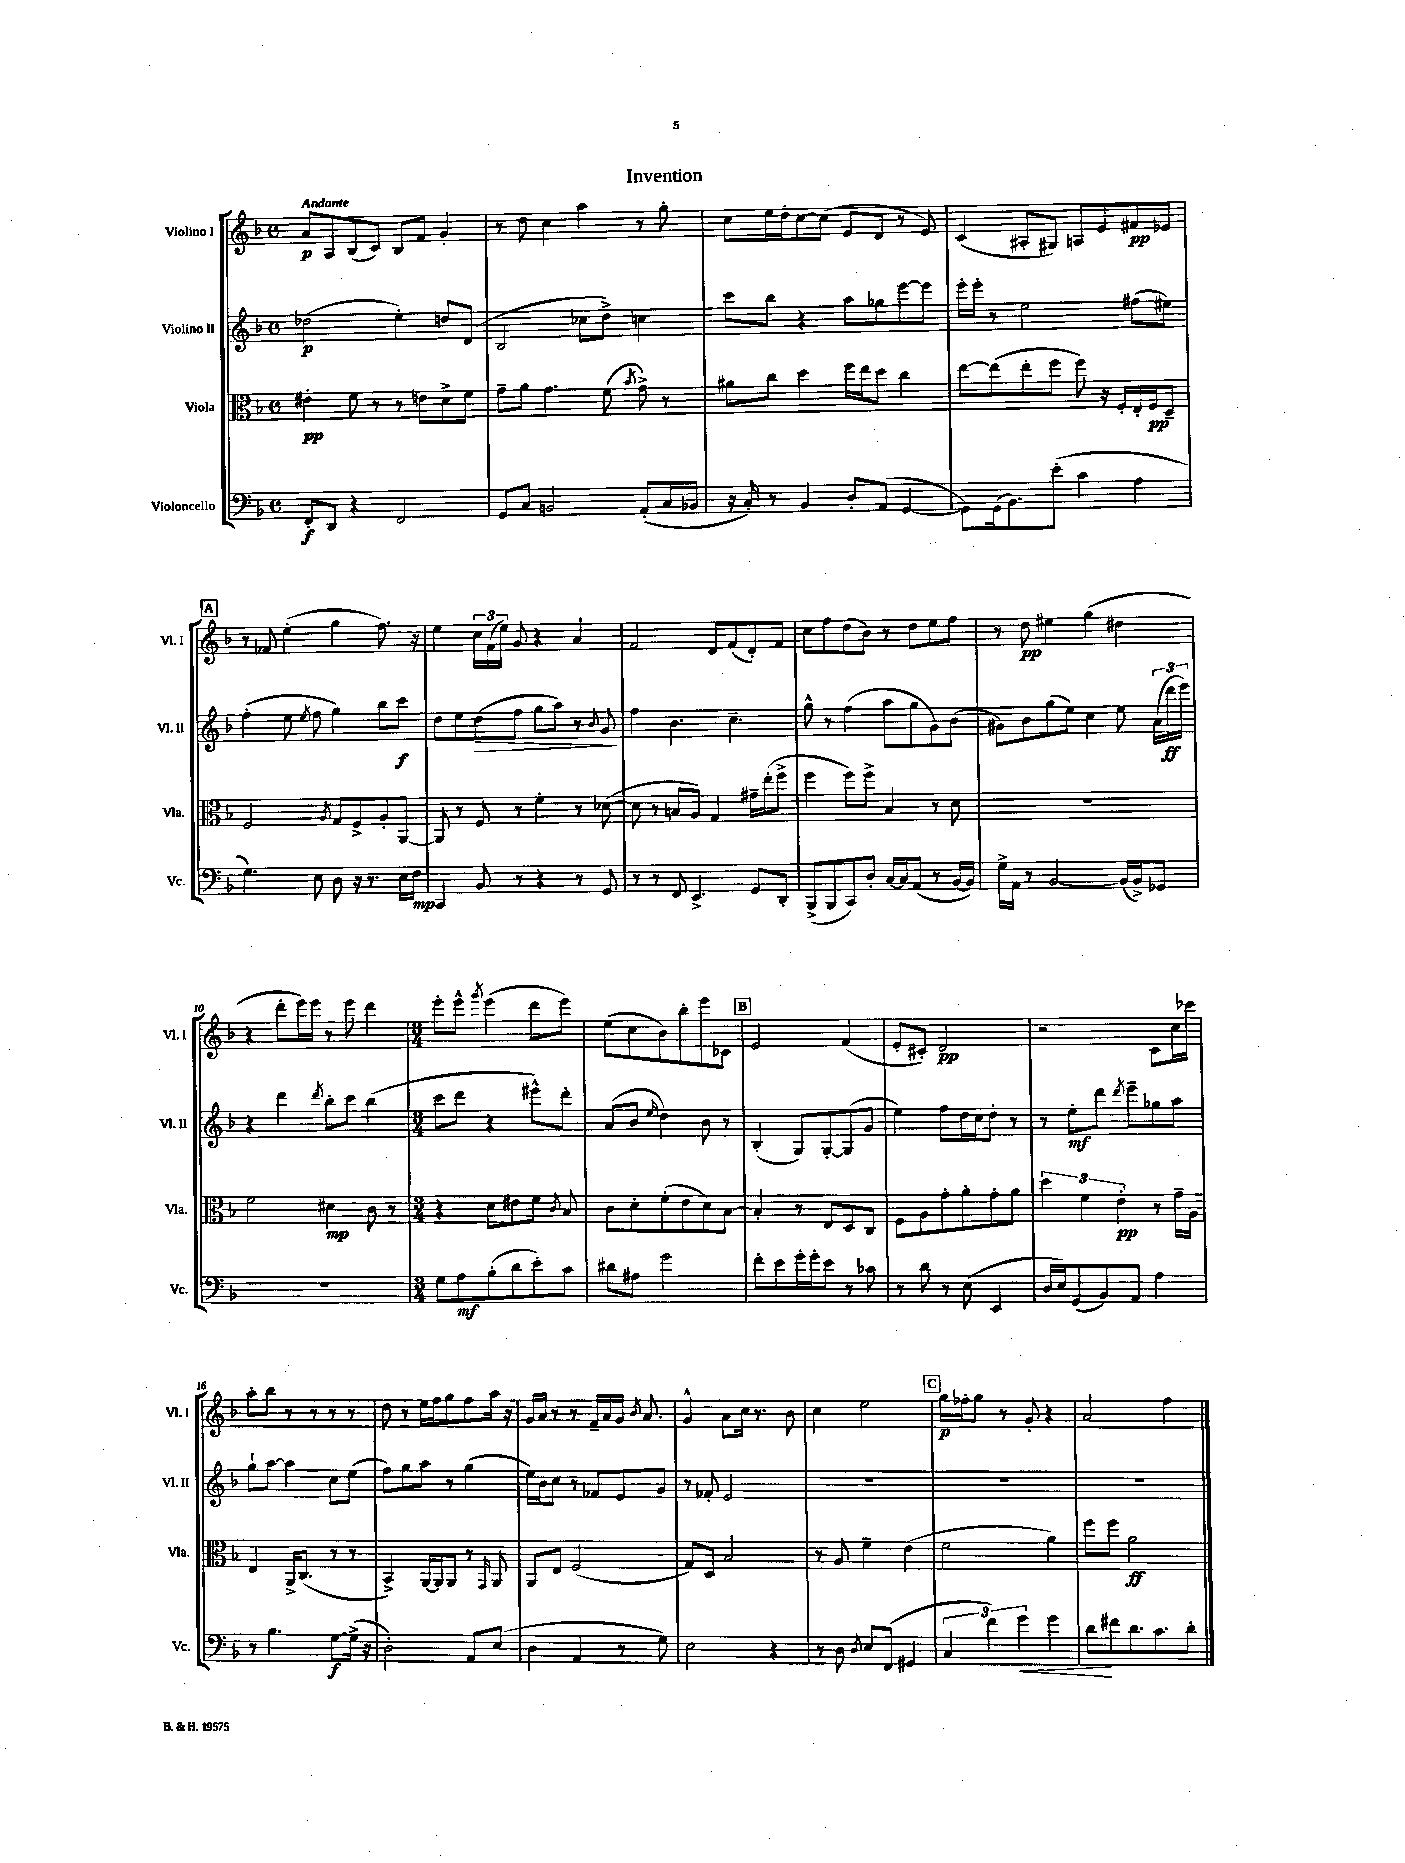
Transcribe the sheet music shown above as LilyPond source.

\header { title = "Invention" }
<<
\new StaffGroup <<
\new Staff = "s0" \with { instrumentName = "Violino I" shortInstrumentName = "Vl. I" } {
    \clef treble \key f \major \defaultTimeSignature \time 4/4 \tempo "Andante"
    \autoBeamOff a'8[\p a8 bes8( c'8]) bes8[ f'8] g'4-. |
    r8 d''8 c''4 a''4 r8 g''8-. |
    c''8[ e''16 d''16-. c''8~ c''8]( e'8[ d'8] r8 e'8) |
    c'4( ais8[-. gis8]) a8[ e'8 fis'8\pp ees'8] |
    \mark \markup { \box "A" } r8 fes'8 e''4-.( g''4 f''8.) r16 |
    e''4 \tuplet 3/2 { c''16[ f'16( e''16]) } g'8 r4 a'4 |
    f'2 d'8[ f'8( d'8-.) f'8] |
    c''8[ f''8 d''8( bes'8]) r8 d''8[ e''8 f''8] |
    r8 d''8\pp eis''4 g''4( dis''4 |
    r4 d'''8[-. e'''16) e'''16] r8 e'''8 d'''4 |
    \numericTimeSignature \time 3/4 e'''8[-. e'''8]-^ \acciaccatura { g'''8 } e'''4( d'''8[ e'''8]) |
    e''8[( c''8 bes'8) bes''8-. e'''8 ces'8] |
    \mark \markup { \box "B" } e'2 f'4( |
    e'8[-. cis'8]-.) d'2\pp |
    r2 c'8[ c''16 ces'''16] |
    a''8[-. bes''8] r8 r8 r8 r8 |
    d''8 r8 e''16[ f''16 g''8 f''8 a''16] r16 |
    g'16[ a'16] r8 r8 f'16[-- a'16 g'16] \acciaccatura { bes'8 } a'8. |
    g'4-^ a'8[ c''16] r8. bes'8 |
    c''4 e''2 |
    \mark \markup { \box "C" } g''16[\p fes''16-. g''8] r8 g'8-. r4 |
    a'2 f''4 \bar "|." |
}
\new Staff = "s1" \with { instrumentName = "Violino II" shortInstrumentName = "Vl. II" } {
    \clef treble \key f \major \defaultTimeSignature \time 4/4
    \autoBeamOff des''2\p( e''4-.) d''8[ d'8]( |
    bes2 ces''8[ d''8]->) c''4 |
    c'''8[ bes''8] r4 a''8[ ges''8 e'''8~ e'''8] |
    e'''16[-. e'''16]-. r8 e''2 fis''8[( eis''8]) |
    \mark \markup { \box "A" } f''4-.( e''8 \acciaccatura { e''8 } f''8 g''4) bes''8[ c'''8]\f |
    d''8[ e''8 d''8\>( f''8] g''8[ a''8]) r8 \appoggiatura { bes'8 } g'8\! |
    f''4 bes'4. c''4.-- |
    g''8-^ r8 f''4( a''8[ g''8 g'8) bes'8]( |
    gis'8[) bes'8 g''8( e''8]) c''4 e''8 \tuplet 3/2 { a'16[( d'''16\ff e'''16]) } |
    r4 d'''4 \acciaccatura { d'''8 } bes''8[-. c'''8] bes''4( |
    \numericTimeSignature \time 3/4 c'''8[ d'''8] r4 eis'''8[-^) d'''8]-. |
    a'8[( bes'8] \grace { e''16 } d''4) bes'8 r8 |
    \mark \markup { \box "B" } bes4-.( g8[) g8~-. g8( g'8] |
    e''4) f''8[ d''16 c''16 d''8]-. r8 |
    r8 e''8[-.\mf d'''8] \acciaccatura { d'''8 } e'''8[-- ges''8 a''8] |
    g''8[-! a''8]~ a''4 c''8[ e''8]( |
    f''8[) g''8 a''8] r8 g''4( |
    e''16[) bes'16 c''8] r8 fes'8[ e'8 g'8] |
    r8 fes'8-. e'2 |
    R2. |
    \mark \markup { \box "C" } R2. |
    R2. \bar "|." |
}
\new Staff = "s2" \with { instrumentName = "Viola" shortInstrumentName = "Vla." } {
    \clef alto \key f \major \defaultTimeSignature \time 4/4
    \autoBeamOff eis'4-.\pp f'8 r8 r8 e'8[ d'8-> f'8] |
    g'8[-- a'8] g'4. f'8( \acciaccatura { bes'8 } g'8->) r8 |
    ais'8[ c''8] d''4 f''16[ e''16 d''8] c''4 |
    e''8[~ e''8( e''8-. f''8] f''8) r16 f16[-. e16-. f16\pp d8]-- |
    \mark \markup { \box "A" } f2 \acciaccatura { a8 } g8[ f8-> a8-. a,8]~ |
    a,8 r8 f8 r8 f'4-. r8 des'8~( |
    des'8 r8 b8[ a8]) g4 gis'16[-- e''16-.( f''8]-> |
    f''4 f''8[) f''8]-> bes4 r8 d'8 |
    r1 |
    f'2 dis'4\mp c'8 r8 |
    \numericTimeSignature \time 3/4 r4 d'8[ eis'8 f'8] \acciaccatura { c'8 } bes8 |
    c'8[ d'8-. f'8-.( e'8 d'8) bes8]~ |
    \mark \markup { \box "B" } bes4-. r8 e8[ d8 c8] |
    f8[ a8 g'8-. a'8-. g'8-. a'8] |
    \tuplet 3/2 { d''4 f'4 e'4-.\pp } r8 g'16[-- a16] |
    e4 a,16[-> c8.]( r8 r8 |
    bes,4->) a,16[~ a,16 a,8] r8 \grace { g,16 } a,8 |
    a,8[ e8] f2( |
    g8[) d8] bes2 |
    r8 a8 f'4-- e'4( |
    \mark \markup { \box "C" } f'2 a'4) |
    f''8[ f''8] a'2\ff \bar "|." |
}
\new Staff = "s3" \with { instrumentName = "Violoncello" shortInstrumentName = "Vc." } {
    \clef bass \key f \major \defaultTimeSignature \time 4/4
    \autoBeamOff f,8[-.\f d,8] r4 f,2 |
    g,8[ c8] b,2 a,8[-.( c16 bes,16] |
    r16 c16-.) r8 bes,4 d8[-. a,8]( g,4~ |
    g,8[) g,16( bes,8.) e'8]-.( c'4 a4 |
    \mark \markup { \box "A" } g4.) e8 d8 r16 r8. e16[ f16]\mp |
    c,4 bes,8 r8 r4 r8 g,8 |
    r8 r8 f,8 e,4.-> g,8[ d,8]-. |
    bes,,8[->( bes,,8 c,8) d8]-. c16[~ c16 a,8]( r8 bes,16[~ bes,16]) |
    g16[-> a,16] r8 bes,2~ bes,16[( bes,16->) ges,8] |
    r1 |
    \numericTimeSignature \time 3/4 g8[ a8\mf bes8-.( d'8 e'8-.) c'8] |
    dis'8[ ais8] g'2 |
    \mark \markup { \box "B" } f'8[-. e'8 g'16-. g'16-. e'8] r8 ces'8 |
    r8 d'8 r8 e8( e,4 |
    d16[ e16) g,8( bes,8) a,8] a4 |
    r8 bes4. g8[~\f g16]->( r16 |
    d2-.) a,8[ e8]( |
    d4 a,4 r8 g8) |
    e2 r4 |
    r8 d8 \acciaccatura { d8 } e8[ f,8]( gis,4 |
    \mark \markup { \box "C" } \tuplet 3/2 { c4 f'4) g'4\< } g'4 |
    d'8[\! fis'8 d'8. c'8. d'8]-. \bar "|." |
}
>>
>>
